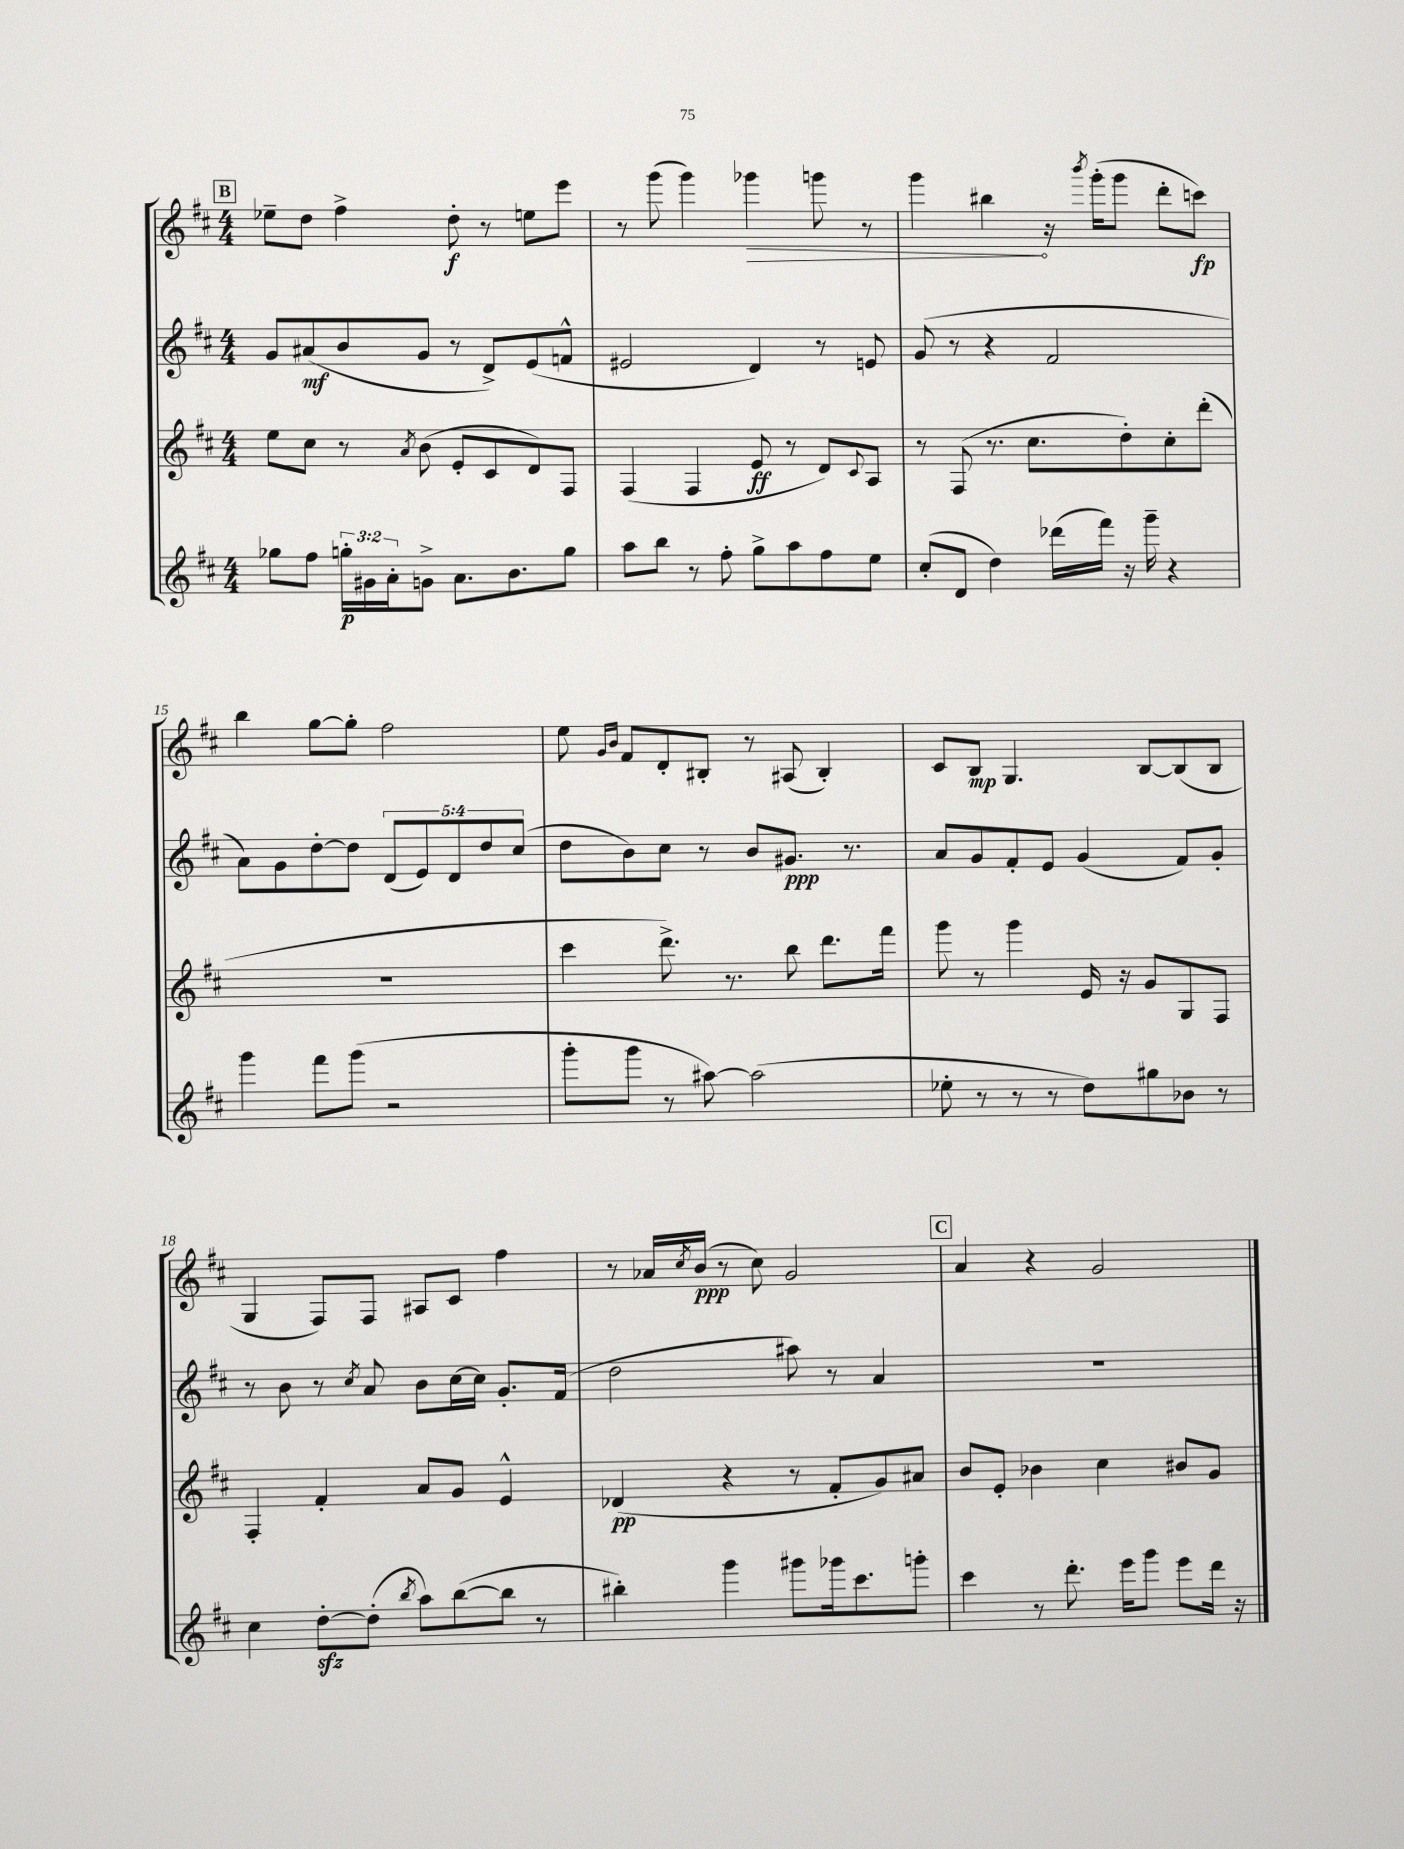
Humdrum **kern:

**kern	**kern	**kern	**kern
*staff4	*staff3	*staff2	*staff1
*clefG2	*clefG2	*clefG2	*clefG2
*k[f#c#]	*k[f#c#]	*k[f#c#]	*k[f#c#]
*M4/4	*M4/4	*M4/4	*M4/4
8gg-	8ee	8g	8ee-~
8ff#	8cc#	(8a#	8dd
24gg'	8r	8b	4ff#^
24g#	.	.	.
24a'	.	.	.
.	8qa	.	.
8g^	(8b	8g	.
8.a	8e'	8r	8dd'
.	8c#	8d^)	8r
8.b	.	.	.
.	8d)	(8e	8ee
8gg	8F#	8f^^	8eee
=	=	=	=
8aa	(4F#	2e#	8r
8bb	.	.	(8ggg
8r	4F#	.	4ggg)
8ff#'	.	.	.
8gg^	8e	4d)	4ggg-
8aa	8r	.	.
8ff#	8d)	8r	8ggg
.	8qqc#	.	.
8ee	8A	8e	8r
=	=	=	=
(8cc#'	8r	(8g	4ggg
8d	(8F#	8r	.
4dd)	8.r	4r	4bb#
.	8.cc#	.	.
(16ddd-	.	2f#	16r
.	.	.	8qbbb
16fff#)	.	.	(16ggg'
16r	8dd')	.	8ggg
16ggg~	.	.	.
4r	8cc#'	.	8ddd'
.	(8ddd'	.	8ccc)
=	=	=	=
4ggg	1r	8a)	4bb
.	.	8g	.
8fff#	.	[8dd'	[8gg
(8ggg	.	8dd]	8gg']
2r	.	(10d	2ff#
.	.	10e)	.
.	.	10d	.
.	.	10dd	.
.	.	(10cc#	.
=	=	=	=
8ggg'	4ccc#	8dd	8ee
.	.	.	16qqg
.	.	.	16qqb
8ggg	.	8b)	8f#
8r	8.ddd^)	8cc#	8d'
[8aa#)	.	8r	8B#'
.	8.r	.	.
(2aa#]	.	8b	8r
.	8bb	8.g#	(8A#
.	8.ddd	.	4B#')
.	.	8.r	.
.	16fff#	.	.
=	=	=	=
8ee-'	8ggg	8a	8c#
8r	8r	8g	8B
8r	4ggg	8f#'	4.G
8r	.	8e	.
8dd)	16e	(4g	.
.	16r	.	.
8gg#	8g	.	[8B
8b-	8G	8f#)	(8B]
8r	8F#	8g'	8B
=	=	=	=
4cc#	4F#'	8r	4G
.	.	8b	.
[8dd'	4f#'	8r	8F#)
.	.	8qcc#	.
(8dd']	.	8a	8F#
8qbb	.	.	.
8aa)	8a	8b	8A#
([8bb	8g	[16cc#	8c#
.	.	16cc#]	.
8bb]	4e^^	8.g'	4ff#
8r	.	.	.
.	.	(16f#	.
=	=	=	=
4bb#')	(4d-	2dd	8r
.	.	.	16a-
.	.	.	8qcc#
.	.	.	(16b
4ggg	4r	.	8r
.	.	.	8cc#)
8ggg#	8r	8aa#)	2g
16ggg-	8f#'	8r	.
8.ccc#	.	.	.
.	8g)	4a	.
8ggg'	8a#	.	.
=	=	=	=
4ccc#	8b	1r	4a
.	8e'	.	.
8r	4b-	.	4r
8.ddd'	.	.	.
.	4cc#	.	2g
16eee	.	.	.
8ggg	.	.	.
8eee	8b#	.	.
16ddd	8g	.	.
16r	.	.	.
==	==	==	==
*-	*-	*-	*-
